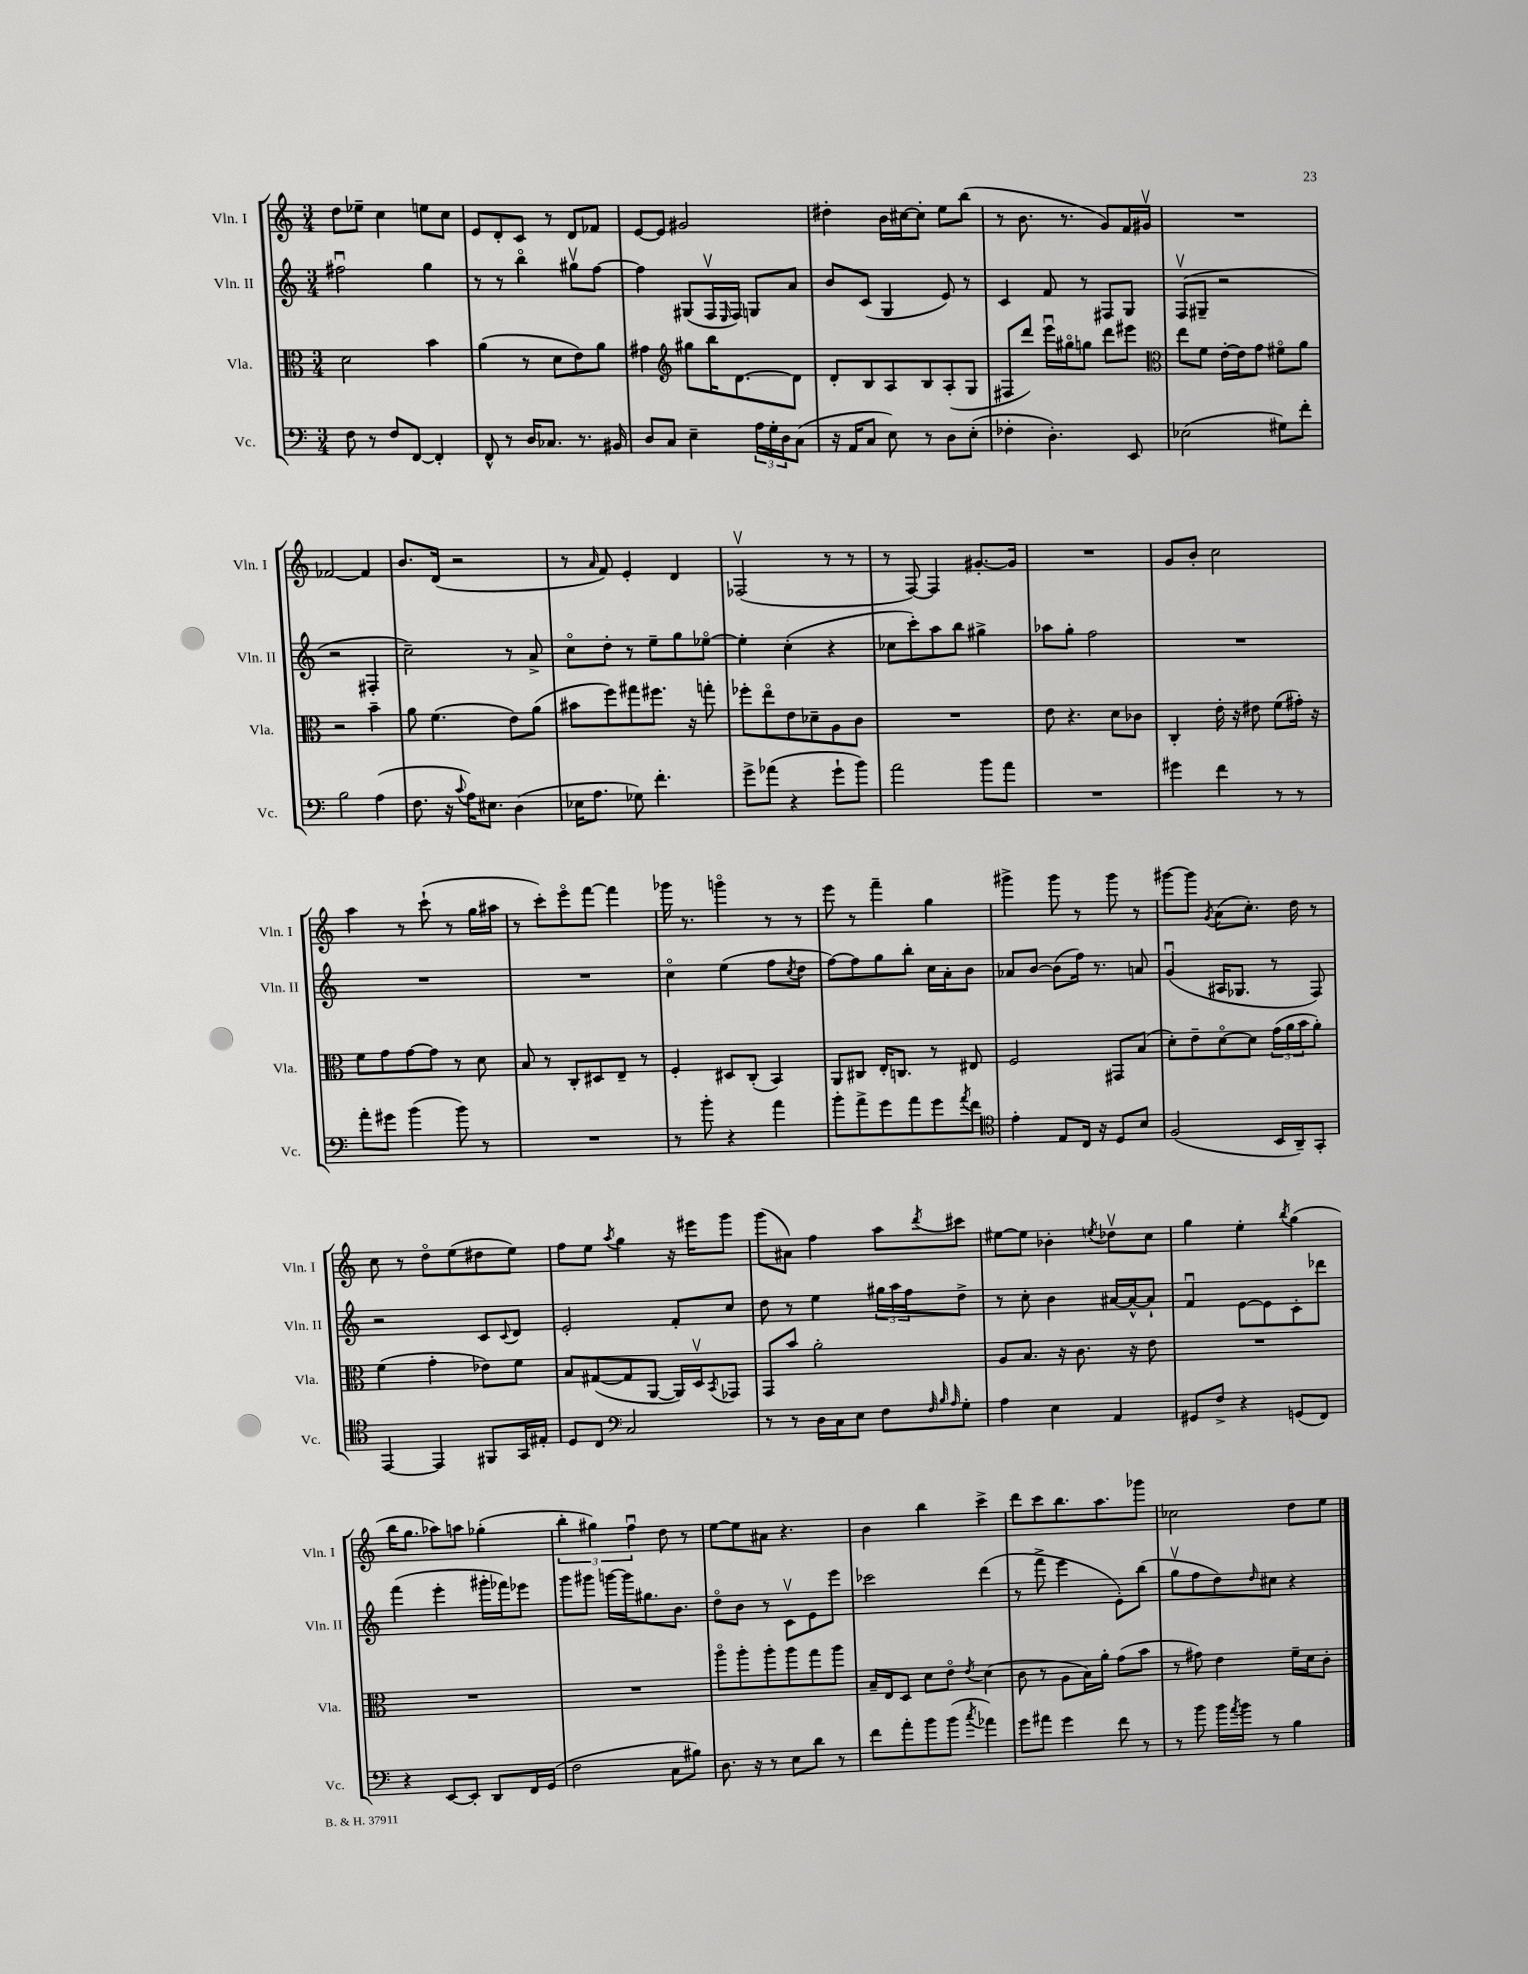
<<
\new StaffGroup <<
\new Staff = "s0" \with { instrumentName = "Vln. I" shortInstrumentName = "Vln. I" } {
    \clef treble \key c \major \numericTimeSignature \time 3/4
    d''8 ees''8-- c''4 e''8 c''8 |
    e'8 d'8-. c'8 r8 d'8 fes'8 |
    e'8~ e'8 gis'2 |
    dis''4-. b'16 cis''16~ cis''8-. e''8 b''8( |
    r8 b'8. r8. g'8) f'16 gis'16\upbow |
    R2. |
    fes'2~ fes'4 |
    b'8. d'16( r2 |
    r8 \grace { a'16 } f'8) e'4-. d'4 |
    fes2\upbow( r8 r8 |
    r8 f8~) f4 gis'8.~-. gis'16 |
    R2. |
    g'8 b'8-. c''2 |
    a''4 r8 c'''8-!( r8 g''16 ais''16 |
    r8 c'''8-.) e'''8\flageolet f'''8~ f'''4 |
    ges'''16 r8. g'''4\flageolet r8 r8 |
    e'''8 r8 f'''4-- g''4 |
    gis'''4-> gis'''8 r8 gis'''8 r8 |
    gis'''8~ gis'''8 \acciaccatura { g'8 } a'8( c''8.-.) d''16 r8 |
    c''8 r8 d''8\flageolet e''8( dis''8 e''8) |
    f''8 e''8 \acciaccatura { a''8 } g''4 r16 eis'''16 g'''8 |
    g'''8( ais'8) f''4 a''8 \acciaccatura { d'''8 } cis'''8 |
    eis''8~ eis''8 bes'4-. \acciaccatura { e''8 } des''8\upbow c''8 |
    g''4 e''4-. \acciaccatura { b''8 } g''4( |
    b''16 g''8. aes''8) a''8 ges''4-.( |
    \tuplet 3/2 { b''4-. gis''4) f''4\downbow } d''8 r8 |
    e''8~ e''8 ais'8 r4. |
    b'4 b''4 c'''4-> |
    d'''8 c'''8 b''8. a''8. ges'''8 |
    ces''2 d''8 e''8 \bar "|." |
}
\new Staff = "s1" \with { instrumentName = "Vln. II" shortInstrumentName = "Vln. II" } {
    \clef treble \key c \major \numericTimeSignature \time 3/4
    fis''2\downbow g''4 |
    r8 r8 b''4\flageolet gis''8\upbow f''8~ |
    f''4 gis8( f16\upbow \grace { e16 } f16) g8 a'8 |
    b'8 c'8( g4 e'8) r8 |
    c'4 f'8 r8 fis8 g8 |
    f8\upbow( gis8-- r2 |
    r2 fis4-. |
    c''2--) r8 a'8-> |
    c''8\flageolet d''8-. r8 e''8-- g''8 ees''8~\flageolet |
    ees''4-. c''4-.( r4 |
    ces''8 c'''8-.) a''8 b''8 gis''4-> |
    aes''8 g''8-. f''2 |
    R2. |
    R2. |
    R2. |
    c''4\flageolet e''4( f''8 \acciaccatura { c''8 } d''8 |
    f''8~) f''8 g''8 b''8-. c''16 a'16-. b'8 |
    aes'8 b'8~ b'8( f''16) r8. a'8 |
    g'4\downbow( ais16 ges8. r8 f8) |
    r2 c'8 \appoggiatura { c'8 } d'8 |
    e'2-. f'8-. c''8 |
    d''8 r8 e''4 \tuplet 3/2 { gis''16 a''16 f''16 } d''8-> |
    r8 c''8-. b'4 ais'16~ ais'16~-^ ais'8-! |
    f'4\downbow e'8~ e'8 c'8-. des'''8 |
    f'''4( e'''4-. gis'''16-. fes'''16) ees'''8 |
    g'''8 gis'''8 g'''16~ g'''16 gis''8. b'8. |
    d''8\flageolet b'8 r8 c'8\upbow e'8 e'''8 |
    ces'''2 d'''4( |
    r8 f'''8-> e'''4 e'8-.) b''8( |
    g''8\upbow f''8 d''8) \grace { d''16 } cis''8 r4 \bar "|." |
}
\new Staff = "s2" \with { instrumentName = "Vla." shortInstrumentName = "Vla." } {
    \clef alto \key c \major \numericTimeSignature \time 3/4
    d'2 b'4 |
    a'4( r8 d'8 e'8) a'8 |
    gis'4 \clef treble gis''8 b''16 d'8.~ d'8 |
    d'8-. b8 a8 b8 a8-.( g8 |
    fis8 d'''8) e'''16\downbow gis''16\flageolet g''8 d'''8 eis'''8 |
    \clef alto e''8 f'8 e'16~-. e'16 g'8 fis'8\flageolet a'8 |
    r2 b'4-- |
    a'8 f'4.( e'8) a'8( |
    bis'8 f''8) gis''8 fis''8. r16 g''8-. |
    fes''8-. e''8\flageolet e'8 des'8-- a8 c'8 |
    R2. |
    e'8 r4. d'8 ces'8 |
    c4-. e'16-. r16 eis'8 f'8( gis'16-.) r16 |
    f'8 g'8 g'8~ g'8 r8 d'8 |
    b8 r8 c8-. dis8 e8-- r8 |
    f4-. dis8 c8-.( b,4) |
    a,8 cis8 e16-. c8. r8 eis8 |
    f2 gis,8 b8( |
    d'8-.) e'8-- d'8~\flageolet d'8 \tuplet 3/2 { g'16( a'16 b'16 } a'8-.) |
    f'4( g'4-. ees'8) f'8 |
    b8 gis8~( gis8 a,8~ a,16) d16\upbow \acciaccatura { b,8 } ges,8 |
    g,8 b'8 a'2-. |
    a8 b8. r16 c'8. r16 e'8 |
    R2. |
    R2. |
    R2. |
    a''8\flageolet a''8-. a''8-. a''8 g''8 a''8 |
    b16-- e16 d8 d'8 e'8\flageolet \acciaccatura { e'8 } d'4( |
    c'8 r8 a8 b16) a'16-. g'8( b'8 |
    r8 gis'8) e'4 f'16-- d'16 c'8-. \bar "|." |
}
\new Staff = "s3" \with { instrumentName = "Vc." shortInstrumentName = "Vc." } {
    \clef bass \key c \major \numericTimeSignature \time 3/4
    f8 r8 f8 f,8~ f,4-. |
    f,8-^ r8 d16 ces8. r8. bis,16 |
    d8 c8 e4-- \tuplet 3/2 { a16 g16-. d16 } c8( |
    r16 a,16 c8 e8) r8 d8 e8-.( |
    fes4-. d4.-.) e,8 |
    ees2( gis8) f'8-. |
    b2 a4( |
    f8. r16 \appoggiatura { c'8 } a16) eis8. d4( |
    ees16 a8. ges8) f'4.-. |
    g'8-> aes'8( r4 g'8-! b'8) |
    a'2 b'8 a'8 |
    R2. |
    gis'4 f'4 r8 r8 |
    a'8-. gis'8 b'4( b'8) r8 |
    R2. |
    r8 b'8-. r4 a'4 |
    b'8-. a'8-> g'8 a'8 g'8 \acciaccatura { a'8 } f'8 |
    \clef tenor e'4-. e8 c16 r16 d8 b8 |
    f2( b,16 a,16--) g,8-. |
    e,4~ e,4 fis,8 g,16 eis16-. |
    d8 c8 \clef bass c2 |
    r8 r8 d16 c16 e8 f8 \grace { f32 b32 a32 } g8-. |
    a4 e4 a,4 |
    gis,8 f8-> r4 g,8( f,8) |
    r4 e,8~ e,8-. d,8 f,16 g,16( |
    f2 c8 bis8) |
    d8. r16 r8 e8 d'8 r8 |
    f'8 a'8-. b'8 b'8( \acciaccatura { c''8 } aes'4) |
    g'8 ais'8 g'4 f'8 r8 |
    r8 b'8 b'16 \acciaccatura { a'8 } b'16 r8 b4 \bar "|." |
}
>>
>>
\layout { \context { \Score \remove "Bar_number_engraver" } }
